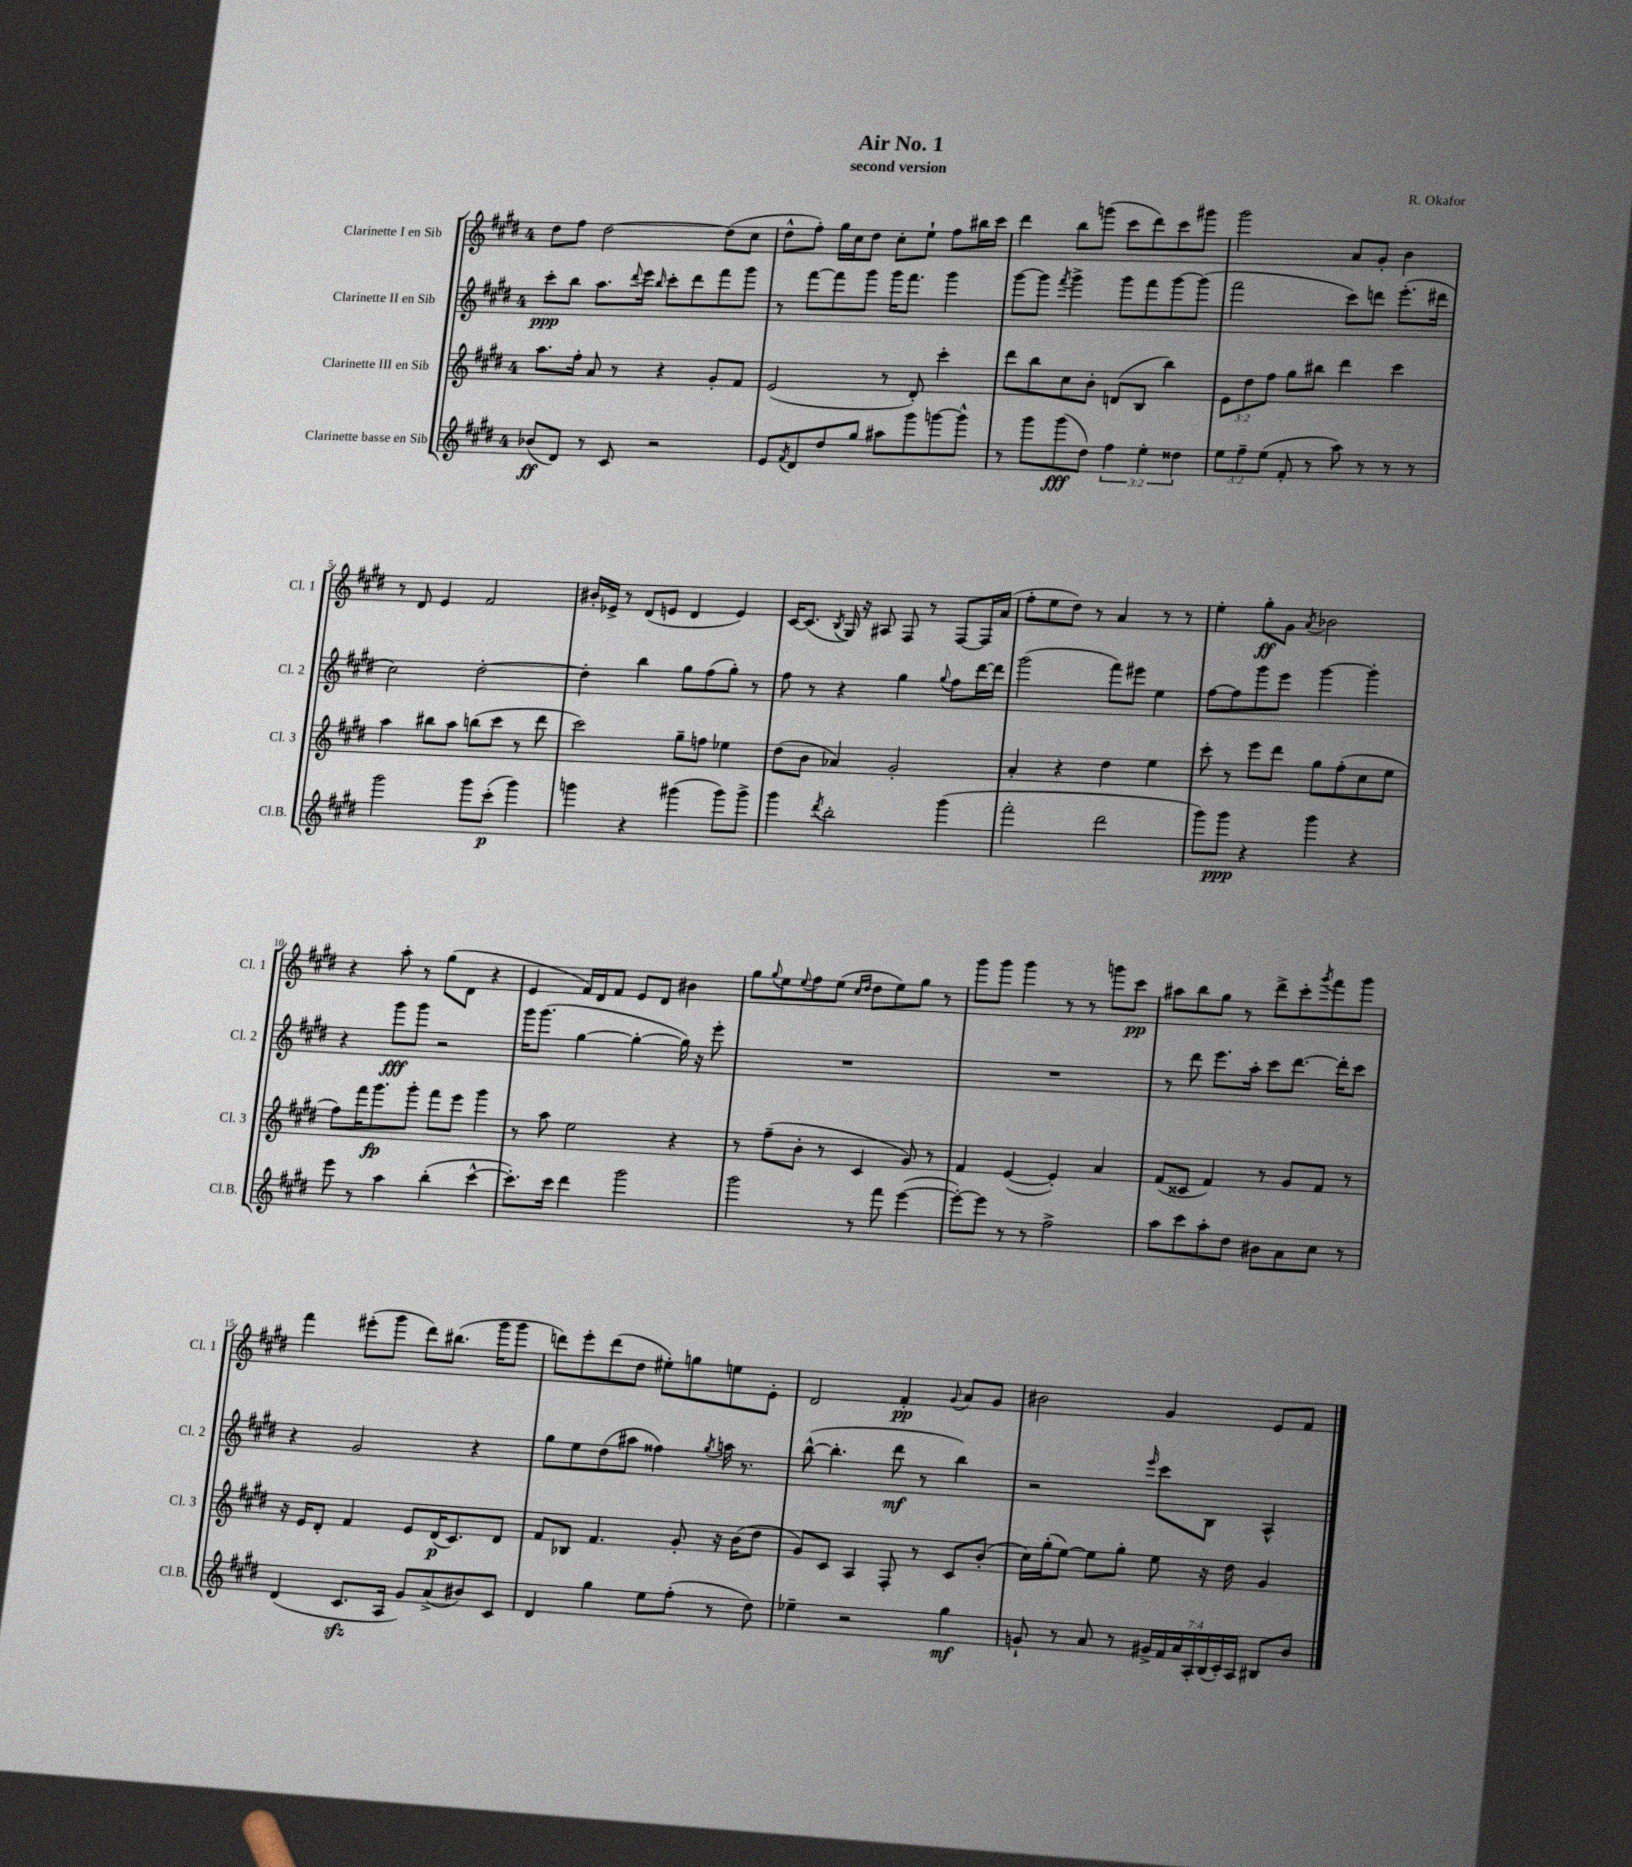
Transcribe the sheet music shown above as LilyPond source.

\header { title = "Air No. 1" composer = "R. Okafor" subtitle = "second version" }
<<
\new StaffGroup <<
\new Staff = "s0" \with { instrumentName = "Clarinette I en Sib" shortInstrumentName = "Cl. 1" } {
    \clef treble \key e \major \once \override Staff.TimeSignature.style = #'single-digit \time 4/4
    dis''8 fis''8 dis''2~ dis''8( cis''8 |
    dis''8-^ fis''8-.) gis''16 cis''16 dis''8 cis''8-. e''8-! fis''8 bis''16 cis'''16 |
    dis'''4 b''8 g'''8( cis'''8 dis'''8) cis'''8 gis'''8 |
    gis'''2 a'8 gis'8-. b'4 |
    r8 dis'8 e'4 fis'2 |
    bis'16-. ees'16-> r8 dis'8( e'8 dis'4 e'4) |
    cis'16~ cis'8.( \acciaccatura { b8 } gis16) r16 ais8 fis8 r8 fis8~ fis16 a'16( |
    fis''8-. e''8 dis''8) r8 a'4 r8 r8 |
    e''4-. gis''8-.\ff gis'8 \acciaccatura { a'8 } bes'2 |
    r4 a''8-. r8 gis''8( dis'8 r4 |
    e'4 fis'16) dis'16 fis'8 e'8 dis'8 bis'4 |
    gis''8 \appoggiatura { gis''8 } e''8 \appoggiatura { e''8 } fis''8 e''8( \grace { cis''16 dis''16 } dis''8 e''8) gis''8 r8 |
    gis'''8 gis'''8 gis'''4 r8 r8 g'''8 cis'''8\pp |
    ais''8 b''8 gis''8 r8 dis'''8-> cis'''8-. \acciaccatura { gis'''8 } fis'''8 gis'''8 |
    fis'''4 eis'''8-.( gis'''8 dis'''8) bis''8.( gis'''16 gis'''8 |
    d'''8) e'''8-. d'''8( dis''8 eis''8-.) g''8 e''8 e'8-. |
    dis'2 fis'4-.\pp \appoggiatura { gis'8 } a'8 gis'8 |
    bis'2 gis'4 e'8 fis'8 \bar "|." |
}
\new Staff = "s1" \with { instrumentName = "Clarinette II en Sib" shortInstrumentName = "Cl. 2" } {
    \clef treble \key e \major \once \override Staff.TimeSignature.style = #'single-digit \time 4/4
    cis'''8-.\ppp b''8 a''8. \appoggiatura { dis'''8 } e'''16 \grace { b''16 } cis'''8-. dis'''8 fis'''8 gis'''8 |
    r8 fis'''8~ fis'''8 gis'''8 gis'''16 fis'''8. gis'''4 |
    gis'''8~ gis'''8 \acciaccatura { fis'''8 } gis'''4-> gis'''8 fis'''8 gis'''8~ gis'''8( |
    fis'''2 cis'''8) d'''8 e'''8.-.( dis'''16 |
    cis''2) dis''2~-. |
    dis''4-. b''4 gis''8 fis''8( gis''8-.) r8 |
    fis''8 r8 r4 gis''4 \appoggiatura { gis''8 } fis''8 dis'''16~ dis'''16 |
    gis'''2( fis'''8) eis'''8 e''4 |
    fis''8~ fis''8 gis'''8 e'''8 gis'''4~ gis'''4-. |
    r4 gis'''8\fff gis'''8 r2 |
    gis'''16 gis'''8.( gis''4~ gis''4~-. gis''16) r16 e'''8-. |
    R1 |
    R1 |
    r8 dis'''8 e'''8. a''16-. cis'''8 dis'''8.~ dis'''16-. cis'''8 |
    r4 gis'2 r4 |
    gis''8 e''8 dis''8( ais''8 fisis''4) \acciaccatura { gis''8 } a''16 r8. |
    b''8~-^( b''4.-. dis'''8\mf r8 b''4) |
    r2 \grace { e'''16 } cis'''8 b8 a4-^ \bar "|." |
}
\new Staff = "s2" \with { instrumentName = "Clarinette III en Sib" shortInstrumentName = "Cl. 3" } {
    \clef treble \key e \major \once \override Staff.TimeSignature.style = #'single-digit \time 4/4 \override Staff.TupletNumber.text = #tuplet-number::calc-fraction-text
    a''8. fis''16-. a'8 r8 r4 gis'8-. fis'8 |
    e'2( r8 dis'8-.) cis'''4-. |
    dis'''8 b''8 cis''8 b'8-. d'8( b8 b''4) |
    \tuplet 3/2 { e'8 dis''8 fis''8 } gis''8 bis''8 dis'''4 cis'''4 |
    a''4 bis''8 a''8 b''8( cis'''8 r8 dis'''8 |
    cis'''2) gis''8-- f''8 ees''4 |
    dis''8( b'8 aes'4) gis'2-. |
    a'4-. r4 dis''4 e''4 |
    cis'''8-. r8 e'''8 dis'''8 gis''8 fis''8-.( cis''8 e''8 |
    fis''8) fis'''16 gis'''8.\fp gis'''8-. fis'''8 e'''8 gis'''4 |
    r8 a''8 e''2 r4 |
    r8 fis''8--( b'8-. r8 cis'4 gis'8) r8 |
    fis'4 e'4~( e'4-.) a'4 |
    fis'8( cisis'8 fis'4) r8 gis'8 fis'8 r8 |
    r16 e'16 dis'8-. fis'4 e'8 dis'16\p( cis'8.) dis'8 |
    fis'8 bes8 fis'4. gis'8-. r16 b'16( dis''8 |
    gis'8) cis'8 a4 fis8-. r8 cis'8 b'8-.( |
    cis''16) gis''16-.( e''8~) e''8 gis''8-. e''8 r16 dis''16 gis'4 \bar "|." |
}
\new Staff = "s3" \with { instrumentName = "Clarinette basse en Sib" shortInstrumentName = "Cl.B." } {
    \clef treble \key e \major \once \override Staff.TimeSignature.style = #'single-digit \time 4/4 \override Staff.TupletNumber.text = #tuplet-number::calc-fraction-text
    bes'8\ff( dis'8) r8 cis'8 r2 |
    e'8 \acciaccatura { fis'8 } dis'8 dis''8 gis''8 ais''8 gis'''8 g'''8~ g'''8-^ |
    r8 gis'''8 gis'''8\fff( dis''8) \tuplet 3/2 { fis''4 e''4-. disis''4 } |
    \tuplet 3/2 { e''8 fis''8-- e''8( } fis'8-. r8 a''8) r8 r8 r8 |
    gis'''2 gis'''8 cis'''8-.\p( gis'''4) |
    g'''4 r4 gis'''4( gis'''8) gis'''8-> |
    gis'''4 \acciaccatura { dis'''8 } b''2-. gis'''4( |
    fis'''2-. dis'''2 |
    gis'''8) gis'''8\ppp r4 gis'''4 r4 |
    e'''8 r8 a''4 b''4-.( cis'''4~-^ |
    cis'''8.-.) cis'''16 dis'''4 gis'''2 |
    gis'''2 r8 fis'''8 e'''4~( |
    e'''8~-.) e'''8 r8 r8 fis''2-> |
    a''8 cis'''8 a''8-. dis''8 bis'8 a'8 cis''8 r8 |
    dis'4( cis'8.\sfz a16 gis'8) a'8->( bis'8) cis'8 |
    dis'4 gis''4 e''8 fis''8-.( r8 dis''8) |
    ees''4-- r2 gis''4\mf |
    g'8-! r8 a'8 r8 \tuplet 7/4 { gis'16-> fis'16 a'16 a16-. b16( cis'16-.) a16 } bis8 b'8 \bar "|." |
}
>>
>>
